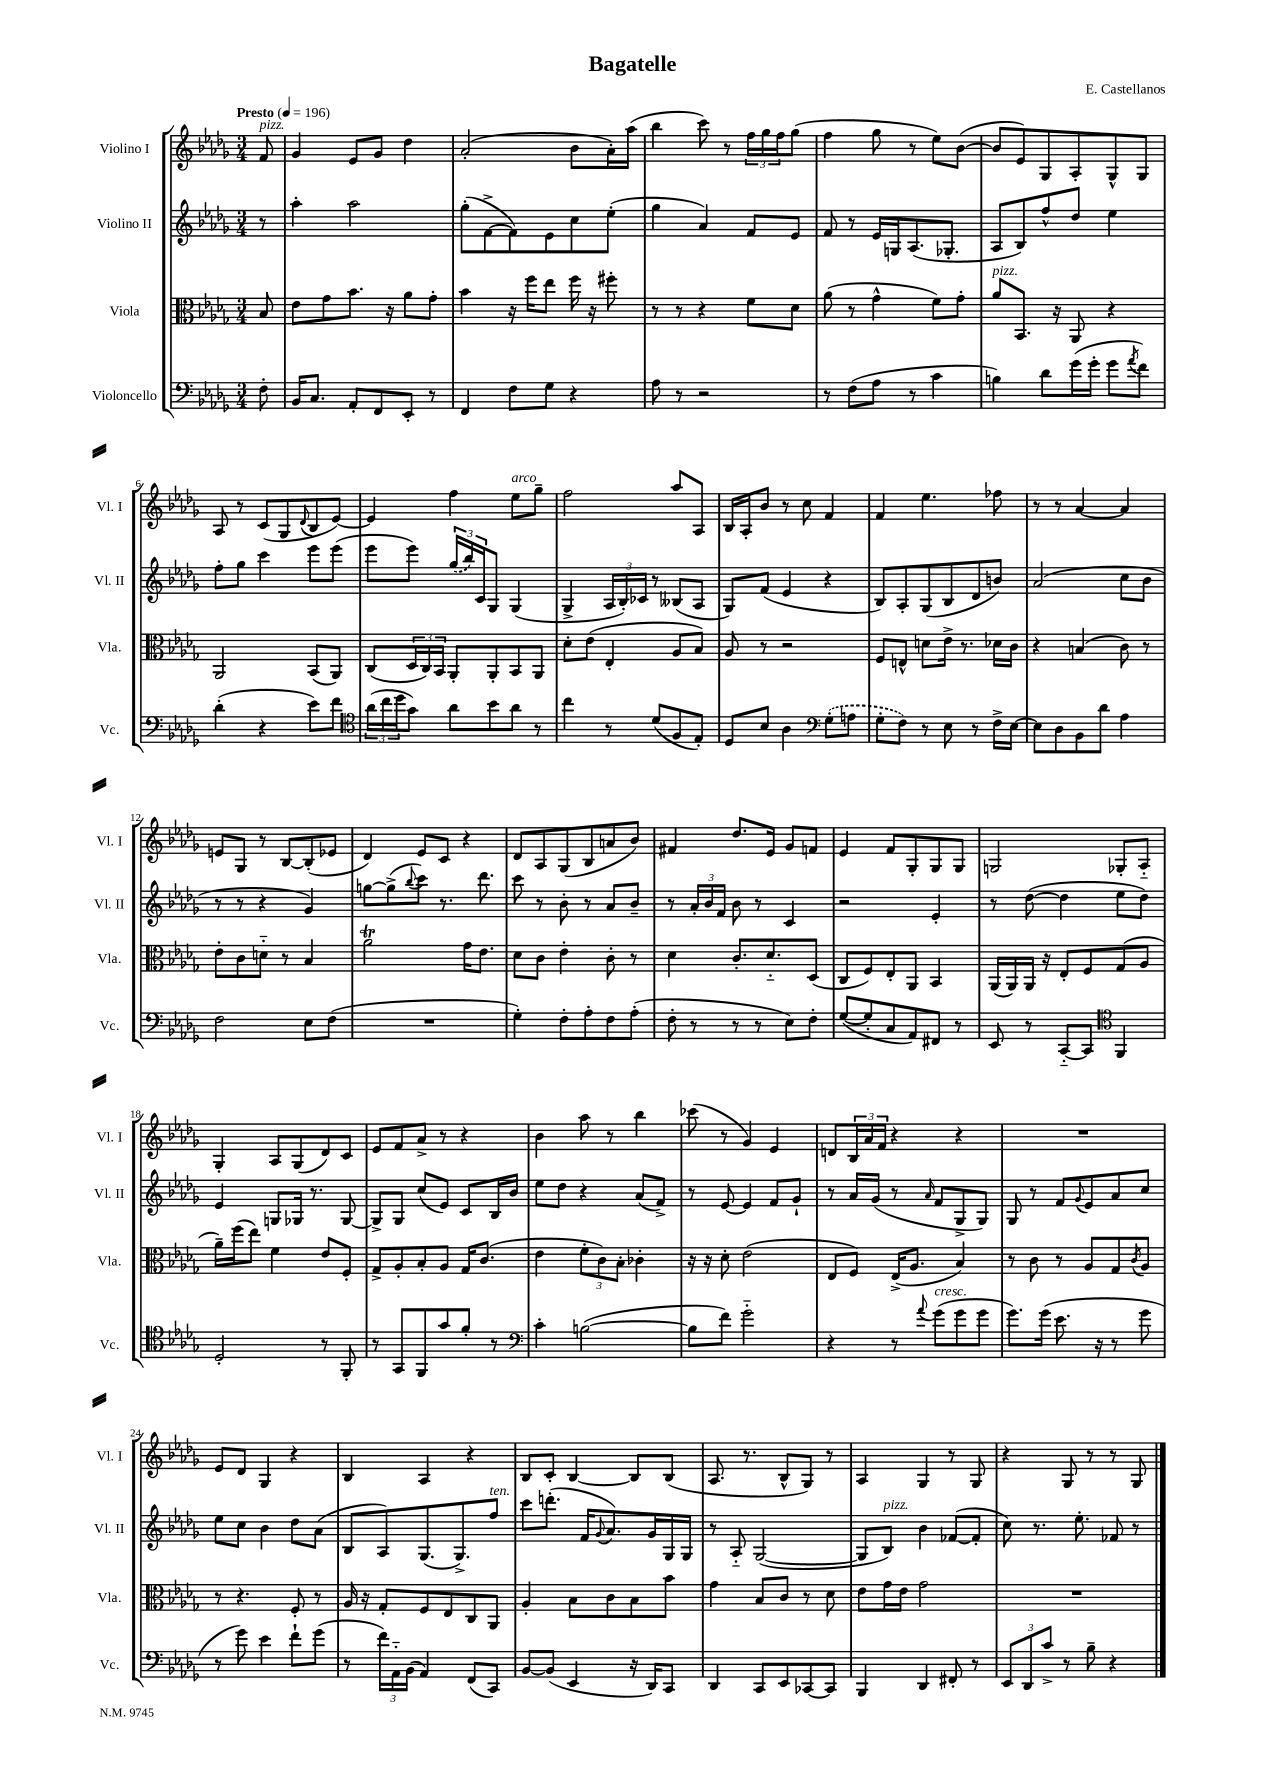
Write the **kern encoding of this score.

**kern	**kern	**kern	**kern
*staff4	*staff3	*staff2	*staff1
*clefF4	*clefC3	*clefG2	*clefG2
*k[b-e-a-d-g-]	*k[b-e-a-d-g-]	*k[b-e-a-d-g-]	*k[b-e-a-d-g-]
*M3/4	*M3/4	*M3/4	*M3/4
*MM196	*MM196	*MM196	*MM196
8F'\	8B-/	8r	8f/
=	=	=	=
16BB-/LK	8e-\L	4aa-'\	4g-/
8.C/J	.	.	.
.	8g-\	.	.
8AA-'/L	8.b-\J	2aa-\	8e-/L
8FF/	.	.	8g-/J
.	16r	.	.
8EE-'/J	8a-\L	.	4dd-\
8r	8g-'\J	.	.
=	=	=	=
4FF/	4b-\	(8gg-'\L	(2a-'/
.	.	[8f^\	.
8F\L	16r	8f\])	.
.	16ff\LK	.	.
8G-\J	8ee-\J	8e-\	.
4r	16ff\	8cc\	8b-\L
.	16r	.	.
.	8ff#'\	(8ee-'\J	16a-'\L)
.	.	.	(16aa-\JJ
=	=	=	=
8A-\	8r	4gg-\	4bb-\
8r	8r	.	.
2r	4r	4a-/)	8ccc\)
.	.	.	8r
.	8f\L	8f/L	24ff\LL
.	.	.	24gg-\
.	.	.	24ff\J
.	8d-\J	8e-/J	(8gg-\J
=	=	=	=
8r	(8a-\	8f/	4ff\
(8F\L	8r	8r	.
8A-\J	4g-^^\	16e-/LL	8gg-\
.	.	16G/J	.
8r	.	(8.A-/	8r
4c\	8f\L)	.	8ee-\L)
.	.	8.G-'/J	.
.	8g-'\J	.	([8b-\J
=	=	=	=
4B\)	8a-/L	8A-/L	8b-/]L
.	8.BB-/J	8B-/)	8e-/)
8d-\L	.	8ff^^/	8G-/
.	16r	.	.
(16g-\L	8AA-/	8dd-/J	8A-'/
16g-'\JJ	.	.	.
8g-\L	4r	4ee-\	8G-^^/
8qa-/	.	.	.
8f\J)	.	.	8G-/J
=	=	=	=
(4d-'\	2AA-/	8ff'\L	8A-/
.	.	8gg-\J	8r
4r	.	4ccc\	(8c/L
.	.	.	8G-/
.	.	.	8qqd-/
8e-\L)	(8BB-/L	8eee-\L	8B-/
8f\J	8AA-/J)	(8eee-\J	[8e-/J)
=	=	=	=
*clefC4	*	*	*
(24a-\LL	(8C/L	8eee-\L	4e-/]
24cc\	.	.	.
24dd-\J	.	.	.
8g-\J)	24D-/L	8eee-\J)	.
.	24C/)	.	.
.	24BB-/JJ	.	.
8a-\L	8AA-'/L	(24gg-/LL	4ff\
.	.	24bb-/)	.
.	.	24c/J	.
8b-\	8AA-'/	8G-/J	.
8a-\J	8BB-/	(4G-/	8ee-\L
8r	8AA-/J	.	8gg-~\J
=	=	=	=
4cc\	8d-'\L	4G-^/	2ff\
.	(8e-\J	.	.
8r	4E-'/	24A-/LL	.
.	.	24B-'/)	.
.	.	24c-/JJ	.
(8d-/L	.	8r	.
8F/	8A-/L	(8B--/L	8aa-/L
8E-'/J)	8B-/J)	8A-/J	8A-/J
=	=	=	=
8D-/L	8A-/	8G-/L)	16B-/LL
.	.	.	16A-'/J
8B-/J	8r	(8f/J	8b-/J
4A-\	2r	4e-/	8r
.	.	.	8cc\
*clefF4	*	*	*
(8G-'\L	.	4r	4f/
8A\J	.	.	.
=	=	=	=
8G-'\L	8F/L	8B-/L)	4f/
8F\J)	8E^^/J	8A-'/	.
8r	8d\L	(8G-/	4.ee-\
8E-\	16e-^\Jk	8B-/	.
.	8.r	.	.
8r	.	8d-/	.
16F^\LL	16d-\LL	8b/J)	8ff-\
[16E-\JJ	16c\JJ	.	.
=	=	=	=
8E-\]L	4r	(2a-/	8r
8D-\	.	.	8r
8BB-\	(4B/	.	[4a-/
8d-\J	.	.	.
4A-\	8c\)	8cc\L	4a-/]
.	8r	8b-\J	.
=	=	=	=
2F\	8e-'\L	8r	8e/L
.	8c\	8r	8G-/J
.	8d'~\J	4r	8r
.	8r	.	[8B-/L
8E-\L	4B-/	4g-/)	(8B-'/]
(8F\J	.	.	8e-/J
=	=	=	=
2.r	2a-\	[8gg\L	4d-/)
.	.	(8gg^\]	.
.	.	8qqbb-/	.
.	.	8ccc\J)	8e-/L
.	.	8.r	8c/J
.	16g-\LK	.	4r
.	8.e-\J	8.ddd-\	.
=	=	=	=
4G-'\)	8d-\L	8ccc\	8d-/L
.	8c\J	8r	8A-/
8F'\L	4e-'\	8b-'\	(8G-/
8A-'\	.	8r	8B-/
8F\	8c'\	8a-/L	8a/
(8A-'\J	8r	8b-~/J	8b-/J)
=	=	=	=
8F'\	4d-\	8r	4f#/
8r	.	24a-'/LL	.
.	.	24b-/	.
.	.	24f/JJ	.
8r	8.c'/L	8b-\	8.dd-/L
8r	.	8r	.
.	8.d-'~/	.	16e-/Jk
8E-\L)	.	4c/	8g-/L
8F'\J	(8D-/J	.	8f/J
=	=	=	=
([8G-/L	8C/L	2r	4e-/
8G-'/]	8F/)	.	.
8C/	8E-'/	.	8f/L
8AA-/)	8AA-/J	.	8G-'/
8FF#/J	4BB-/	4e-'/	8G-/
8r	.	.	8G-/J
=	=	=	=
8EE-/	(16AA-/LL	8r	2G/
.	16AA-/)	.	.
8r	16AA-/JJ	([8dd-\	.
.	16r	.	.
[8CC'~/L	8E-'/L	4dd-\]	.
8CC/]J	8F/	.	.
*clefC4	*	*	*
4FF/	(8G-/	8ee-\L	8G-'/L
.	8A-/J	8dd-\J)	8A-'~/J
=	=	=	=
2D-'/	16a-~\LL)	4e-/	4G-'/
.	(16ff\J	.	.
.	8ee-\J)	.	.
.	4f\	8G/L	8A-/L
.	.	16G-/Jk	(8G-/
.	.	8.r	.
8r	8e-/L	.	8d-/)
8FF'/	8F'/J	[8G-/	8c/J
=	=	=	=
8r	8G-^/L	8G-^/]L	8e-/L
8GG-/L	8A-'/	8G-/J	8f/
8FF/	8B-'/	(8cc/L	8a-^/J
8g-/	8A-/J	8e-/J)	8r
8f'/J	16G-/LK	8c/L	4r
.	(8.c/J	.	.
8r	.	16B-/L	.
.	.	16b-/JJ	.
=	=	=	=
*clefF4	*	*	*
4c'\	4e-\	8ee-\L	4b-\
.	.	8dd-\J	.
([2B\	12f'\L	4r	8aa-\
.	12c\)	.	.
.	.	.	8r
.	12B-'\J	.	.
.	4c-'\	(8a-/L	4bb-\
.	.	8f^/J)	.
=	=	=	=
8B\]L	16r	8r	(8ccc-\
.	16r	.	.
8f\J)	8d-'\	[8e-/	8r
2g-'~\	(2e-\	4e-/]	4g-/)
.	.	8f/L	4e-/
.	.	8g-`/J	.
=	=	=	=
4r	8E-/L	8r	8d/L
.	8F/J)	16a-/LL	24B-/L
.	.	.	24a-/
.	.	(16g-/JJ	.
.	.	.	24f/JJ
8r	(16E-^/LK	8r	4r
.	8.A-/J	.	.
8qqa-/	.	16qqa-/	.
(8g-\L	.	8f/L	.
8g-\	4B-/)	8G-^/	4r
8g-\J	.	8G-/J)	.
=	=	=	=
8.g-\L)	8r	8G-/	2.r
.	8c\	8r	.
(16g-\Jk	.	.	.
8.e-\	8r	8f/L	.
.	.	8qqg-/	.
.	8A-/L	8e-/	.
16r	.	.	.
8r	8G-/	8a-/	.
.	8qc/	.	.
8g-\	8A-/J	8cc/J	.
=	=	=	=
8r	8r	8ee-\L	8e-/L
8g-\)	4.r	8cc\J	8d-/J
4e-\	.	4b-\	4G-/
8f`\L	8F'/	8dd-\L	4r
(8g-\J	8r	(8a-\J	.
=	=	=	=
8r	16A-/	8B-/L	4B-/
.	16r	.	.
24f\LL)	8G-'/L	8A-/)	.
24AA-'~\	.	.	.
(24BB-\JJ	.	.	.
4AA-/)	8F/	(8.G-/	4A-/
.	8E-/	.	.
.	.	8.G-^/)	.
(8FF/L	8C/	.	4r
8CC/J)	8AA-/J	8ff/J	.
=	=	=	=
[8BB-/L	4A-'/	8ccc\L	8B-/L
(8BB-/]J	.	(8.ddd'\J	8c'/J
4EE-/	8B-\L	.	[4B-/
.	.	16f/LK	.
.	.	8qqg-/	.
.	8c\	8.a-/)	.
16r	8B-\	.	8B-/]L
16DD-/LK)	.	16g-/L	.
8CC/J	8b-\J	16G-/	(8B-/J
.	.	16G-/JJ	.
=	=	=	=
4DD-/	4g-\	8r	8.A-/
.	.	8A-'~/	.
.	.	.	8.r
8CC/L	8B-/L	([2G-/	.
8EE-/	8c/J	.	8B-^^/L
[8CC-/	8r	.	8G-/J)
8CC-/]J	8d-\	.	8r
=	=	=	=
4BBB-/	8e-\L	8G-/]L	4A-/
.	16g-\L	8B-/J)	.
.	16e-\JJ	.	.
4DD-/	2g-\	4b-\	4G-/
8FF#'/	.	([8f-/L	8r
8r	.	8f-'/]J	8G-/
=	=	=	=
12EE-/L	2.r	8cc\)	4r
12DD-/	.	.	.
.	.	8.r	.
12c^/J	.	.	.
8r	.	.	8G-/
.	.	8.ee-'\	.
8B-~\	.	.	8r
4r	.	8f-/	8r
.	.	8r	8G-/
==	==	==	==
*-	*-	*-	*-
